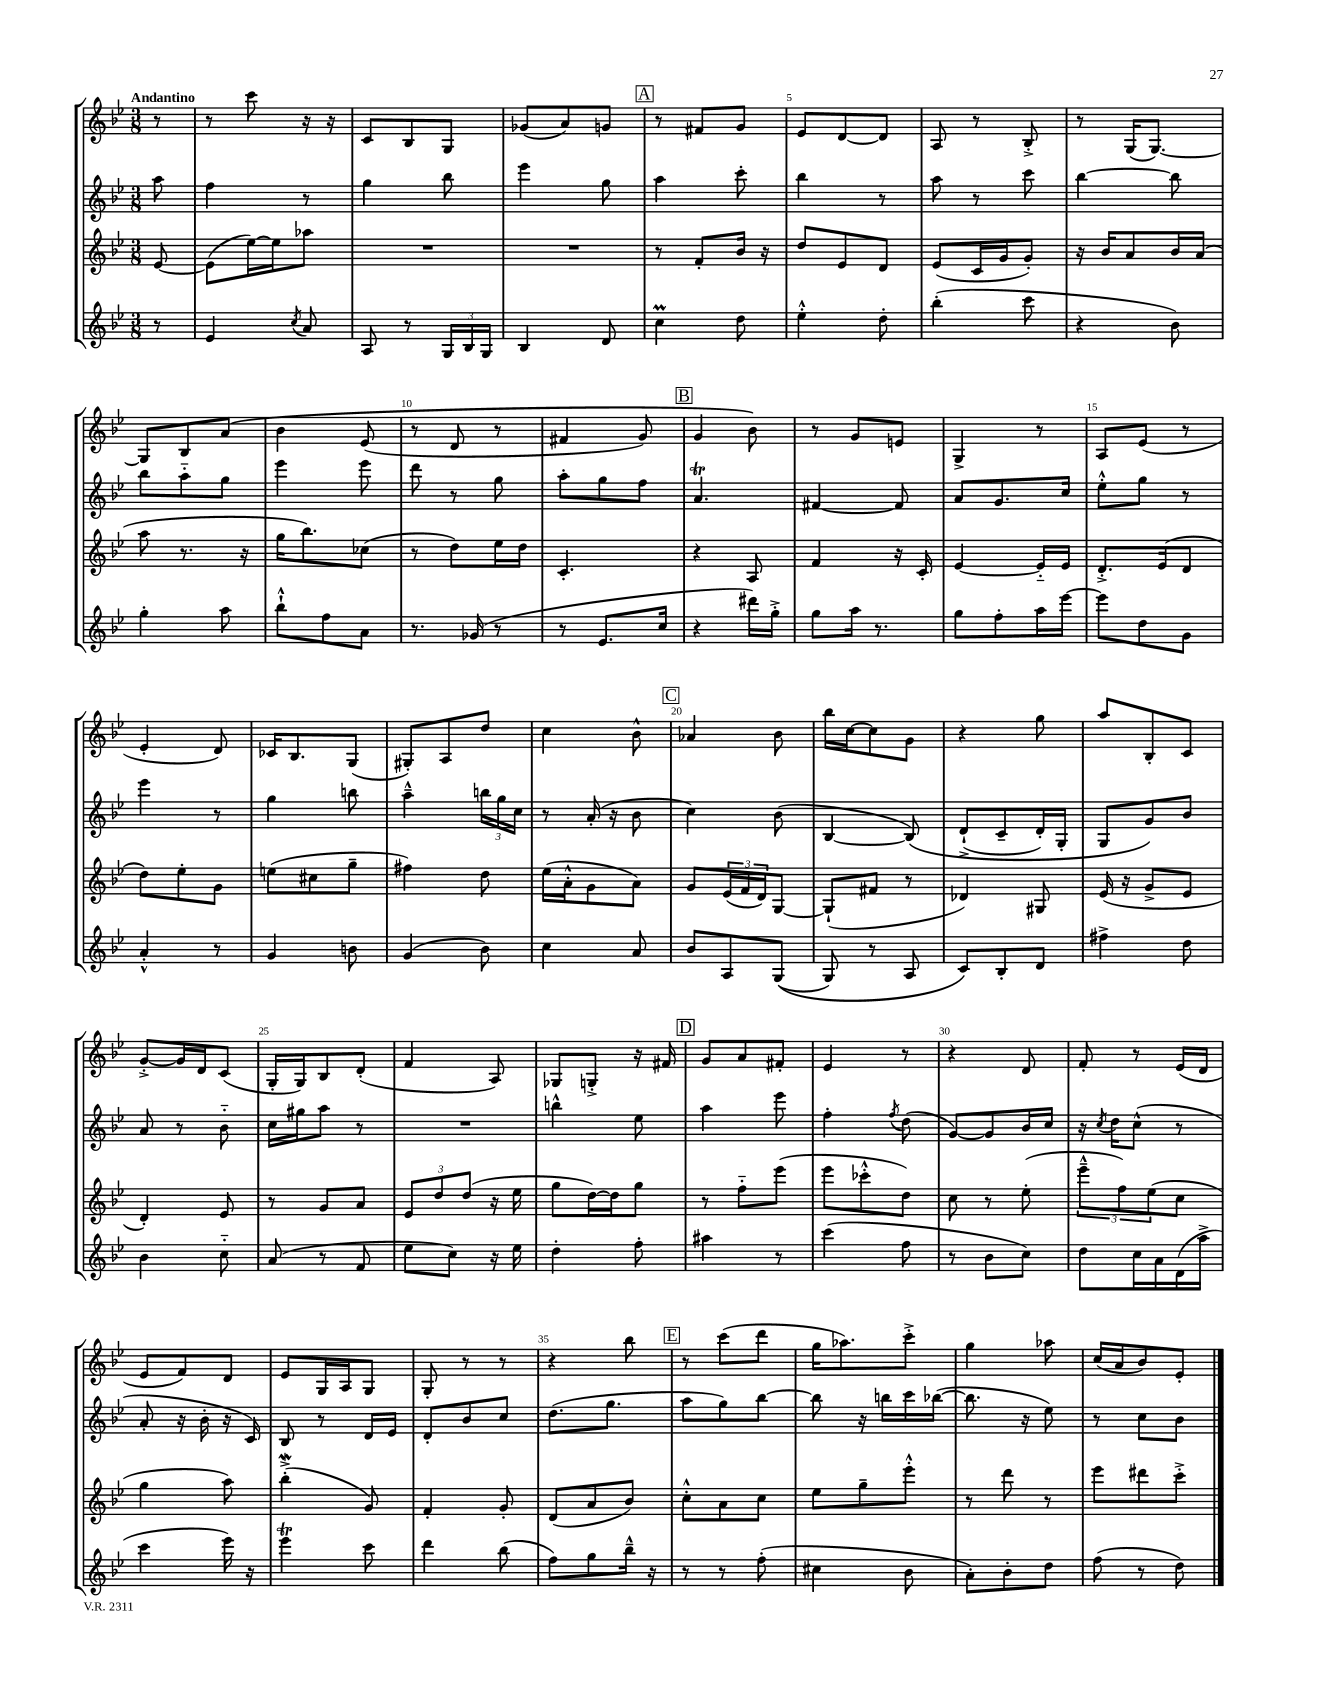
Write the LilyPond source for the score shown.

<<
\new StaffGroup <<
\new Staff = "s0" {
    \clef treble \key bes \major \numericTimeSignature \time 3/8 \partial 8 \tempo "Andantino"
    r8 |
    r8 c'''8 r16 r16 |
    c'8 bes8 g8 |
    ges'8( a'8) g'8 |
    \mark \markup { \box "A" } r8 fis'8 g'8 |
    ees'8 d'8~ d'8 |
    a8 r8 bes8-.-> |
    r8 g16( g8.~) |
    g8 bes8 a'8\( |
    bes'4 ees'8( |
    r8 d'8 r8 |
    fis'4 g'8) |
    \mark \markup { \box "B" } g'4 bes'8\) |
    r8 g'8 e'8 |
    g4-> r8 |
    a8 ees'8( r8 |
    ees'4-. d'8) |
    ces'16 bes8. g8( |
    gis8-.) a8 d''8 |
    c''4 bes'8-^ |
    \mark \markup { \box "C" } aes'4 bes'8 |
    bes''16 c''16~ c''8 g'8 |
    r4 g''8 |
    a''8 bes8-. c'8 |
    g'8~-.-> g'16 d'16 c'8( |
    g16-. g16) bes8 d'8-.( |
    f'4 a8) |
    ges8 g8-.-> r16 fis'16 |
    \mark \markup { \box "D" } g'8 a'8 fis'8-. |
    ees'4 r8 |
    r4 d'8 |
    f'8-. r8 ees'16( d'16 |
    ees'8 f'8) d'8 |
    ees'8 g16 a16 g8 |
    g8-. r8 r8 |
    r4 bes''8 |
    \mark \markup { \box "E" } r8 c'''8( d'''8 |
    g''16 aes''8.) c'''8-.-> |
    g''4 aes''8 |
    c''16( a'16 bes'8) ees'8-. \bar "|." |
}
\new Staff = "s1" {
    \clef treble \key bes \major \numericTimeSignature \time 3/8 \partial 8
    a''8 |
    f''4 r8 |
    g''4 bes''8 |
    ees'''4 g''8 |
    \mark \markup { \box "A" } a''4 c'''8-. |
    bes''4 r8 |
    a''8 r8 c'''8 |
    bes''4~ bes''8 |
    bes''8 a''8-_ g''8 |
    ees'''4 ees'''8 |
    d'''8 r8 g''8 |
    a''8-. g''8 f''8 |
    \mark \markup { \box "B" } a'4.\trill |
    fis'4~ fis'8 |
    a'8 g'8. c''16 |
    ees''8-.-^ g''8 r8 |
    ees'''4 r8 |
    g''4 b''8 |
    a''4---^ \tuplet 3/2 { b''16 g''16 c''16 } |
    r8 a'16-.( r16 bes'8 |
    \mark \markup { \box "C" } c''4) bes'8( |
    bes4~ bes8)\( |
    d'8-!->( c'8-- d'16-.) g16-. |
    g8 g'8\) bes'8 |
    a'8 r8 bes'8-_ |
    c''16 gis''16 a''8 r8 |
    R4. |
    b''4-^ ees''8 |
    \mark \markup { \box "D" } a''4 ees'''8 |
    f''4-. \acciaccatura { f''8 } d''8( |
    g'8~) g'8 bes'16 c''16 |
    r16 \acciaccatura { c''8 } d''16 c''8-^( r8 |
    a'8-. r16 bes'16-. r16 c'16) |
    bes8 r8 d'16 ees'16 |
    d'8-. bes'8 c''8 |
    d''8.( g''8. |
    \mark \markup { \box "E" } a''8 g''8) bes''8~ |
    bes''8 r16 b''16 c'''16 bes''16~( |
    bes''8. r16 ees''8) |
    r8 c''8 bes'8 \bar "|." |
}
\new Staff = "s2" {
    \clef treble \key bes \major \numericTimeSignature \time 3/8 \partial 8
    ees'8~ |
    ees'8( ees''16~) ees''16 aes''8 |
    R4. |
    R4. |
    \mark \markup { \box "A" } r8 f'8-. bes'16 r16 |
    d''8 ees'8 d'8 |
    ees'8( c'16 g'16 g'8-.) |
    r16 bes'16 a'8 bes'16 a'16( |
    a''8 r8. r16 |
    g''16 bes''8.) ces''8( |
    r8 d''8) ees''16 d''16 |
    c'4.-. |
    \mark \markup { \box "B" } r4 a8 |
    f'4 r16 c'16-. |
    ees'4~ ees'16-_ ees'16 |
    d'8.-.-> ees'16( d'8 |
    d''8) ees''8-. g'8 |
    e''8( cis''8 g''8-- |
    fis''4) d''8 |
    ees''16( a'16-.-^ g'8 a'8) |
    \mark \markup { \box "C" } g'8 \tuplet 3/2 { ees'16( f'16 d'16) } g8~ |
    g8-!( fis'8 r8 |
    des'4) gis8 |
    ees'16( r16 g'8-> ees'8 |
    d'4-.) ees'8 |
    r8 g'8 a'8 |
    \tuplet 3/2 { ees'8 d''8 d''8( } r16 ees''16 |
    g''8 d''16~) d''16 g''8 |
    \mark \markup { \box "D" } r8 f''8-_ ees'''8( |
    ees'''8 ces'''8-.-^ d''8) |
    c''8 r8 ees''8-.( |
    \tuplet 3/2 { ees'''8---^ f''8) ees''8( } c''8 |
    g''4 a''8) |
    bes''4-.->\mordent( g'8) |
    f'4-. g'8-. |
    d'8( a'8 bes'8) |
    \mark \markup { \box "E" } c''8-.-^ a'8 c''8 |
    ees''8 g''8-- ees'''8-.-^ |
    r8 d'''8 r8 |
    ees'''8 dis'''8 c'''8-.-> \bar "|." |
}
\new Staff = "s3" {
    \clef treble \key bes \major \numericTimeSignature \time 3/8 \partial 8
    r8 |
    ees'4 \acciaccatura { c''8 } a'8 |
    a8 r8 \tuplet 3/2 { g16 bes16 g16 } |
    bes4 d'8 |
    \mark \markup { \box "A" } c''4\prall d''8 |
    ees''4-.-^ d''8-. |
    bes''4-.( c'''8 |
    r4 bes'8) |
    g''4-. a''8 |
    bes''8-!-^ f''8 a'8 |
    r8. ges'16( r8 |
    r8 ees'8. c''16 |
    \mark \markup { \box "B" } r4 dis'''16) g''16-.-> |
    g''8 a''16 r8. |
    g''8 f''8-. a''16 ees'''16~ |
    ees'''8 d''8 g'8 |
    a'4-.-^ r8 |
    g'4 b'8 |
    g'4( bes'8) |
    c''4 a'8 |
    \mark \markup { \box "C" } bes'8 a8 g8(\( |
    g8) r8 a8 |
    c'8\) bes8-. d'8 |
    fis''4-> d''8 |
    bes'4 c''8-_ |
    a'8( r8 f'8 |
    ees''8 c''8) r16 ees''16 |
    d''4-. f''8-. |
    \mark \markup { \box "D" } ais''4 r8 |
    c'''4( f''8 |
    r8 bes'8 c''8) |
    d''8 c''16 a'16 d'16( a''16-> |
    c'''4 ees'''16) r16 |
    ees'''4\trill c'''8 |
    d'''4 bes''8( |
    f''8) g''8 bes''16---^ r16 |
    \mark \markup { \box "E" } r8 r8 f''8-.( |
    cis''4 bes'8 |
    a'8-.) bes'8-. d''8 |
    f''8( r8 d''8) \bar "|." |
}
>>
>>
\layout { \context { \Score \override BarNumber.break-visibility = ##(#f #t #t) barNumberVisibility = #(every-nth-bar-number-visible 5) } }
